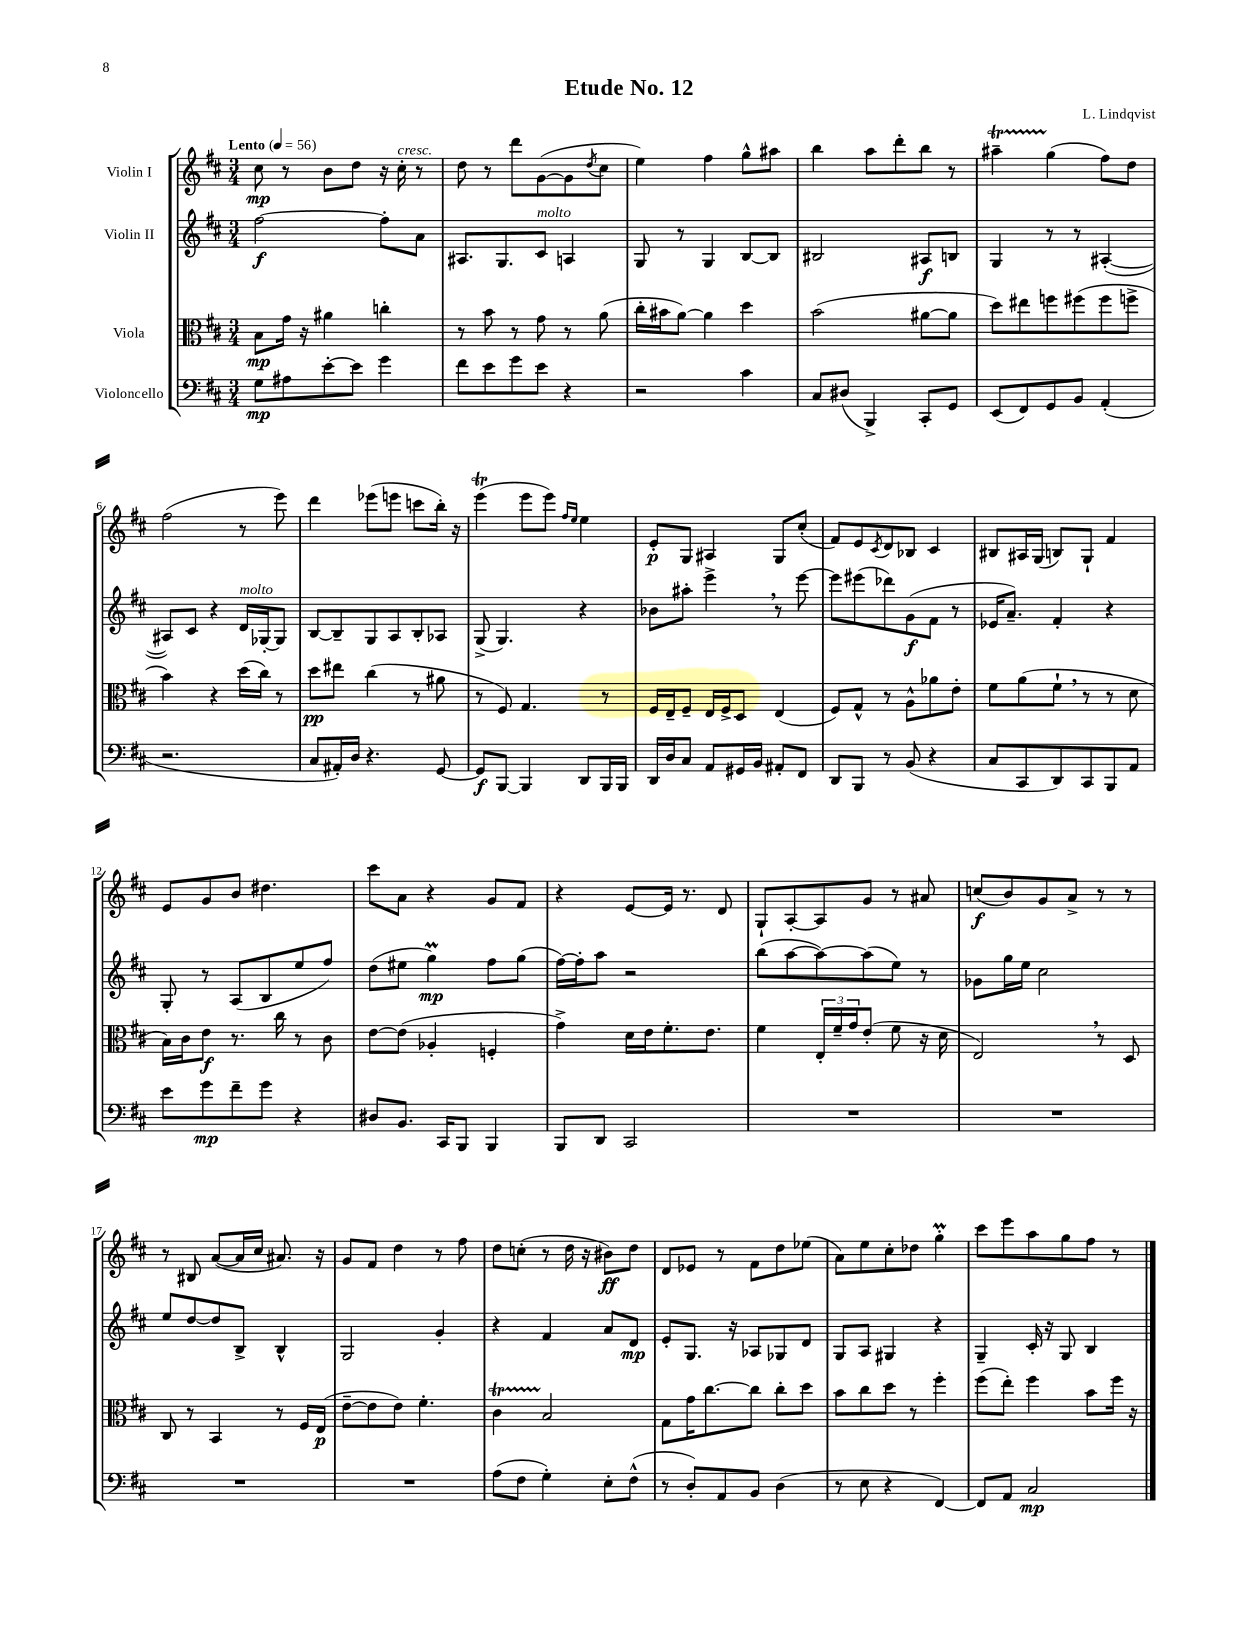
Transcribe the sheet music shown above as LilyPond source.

\header { title = "Etude No. 12" composer = "L. Lindqvist" }
<<
\new StaffGroup <<
\new Staff = "s0" \with { instrumentName = "Violin I" } {
    \clef treble \key d \major \numericTimeSignature \time 3/4 \tempo "Lento" 4 = 56
    cis''8\mp r8 b'8 d''8 r16 cis''16-.^\markup { \italic "cresc." } r8 |
    d''8 r8 d'''8 g'8~( g'8 \acciaccatura { d''8 } cis''8 |
    e''4) fis''4 g''8-^ ais''8 |
    b''4 a''8 d'''8-. b''8 r8 |
    ais''4--\startTrillSpan g''4\stopTrillSpan( fis''8) d''8 |
    fis''2( r8 e'''8) |
    d'''4 ees'''8( e'''8 c'''8 b''16-.) r16 |
    e'''4\trill( e'''8 e'''8) \grace { fis''16 e''16 } e''4 |
    e'8-.\p g8 ais4 g8 cis''8-.( |
    fis'8) e'8 \acciaccatura { cis'8 } d'8 bes8 cis'4 |
    bis8 ais16 g16( b8) g8-! fis'4 |
    e'8 g'8 b'8 dis''4. |
    cis'''8 a'8 r4 g'8 fis'8 |
    r4 e'8~ e'16 r8. d'8 |
    g8-! a8~-. a8 g'8 r8 ais'8 |
    c''8\f( b'8) g'8 a'8-> r8 r8 |
    r8 bis8 a'8~( a'16 cis''16 ais'8.) r16 |
    g'8 fis'8 d''4 r8 fis''8 |
    d''8 c''8-.( r8 d''16 r16 bis'8\ff) d''8 |
    d'8 ees'8 r8 fis'8 d''8 ees''8( |
    a'8) e''8 cis''8-. des''8 g''4-.\prall |
    cis'''8 e'''8 a''8 g''8 fis''8 r8 \bar "|." |
}
\new Staff = "s1" \with { instrumentName = "Violin II" } {
    \clef treble \key d \major \numericTimeSignature \time 3/4
    fis''2~\f fis''8-. a'8 |
    ais8. g8. cis'8^\markup { \italic "molto" } a4 |
    g8 r8 g4 b8~ b8 |
    bis2 ais8\f b8 |
    g4 r8 r8 ais4~-.( |
    ais8) cis'8 r4 d'16^\markup { \italic "molto" } ges16~-. ges8 |
    b8~ b8-- g8 a8 b8-. aes8 |
    g8->( g4.) r4 |
    bes'8 ais''8-. e'''4-> \breathe r8 e'''8~ |
    e'''8 eis'''8( des'''8) g'8\f( fis'8 r8 |
    ees'16 a'8.--) fis'4-. r4 |
    g8-. r8 a8( b8 e''8 fis''8) |
    d''8( eis''8 g''4\prall\mp) fis''8 g''8( |
    fis''16~) fis''16-. a''8 r2 |
    b''8( a''8~ a''8~) a''8( e''8) r8 |
    ges'8 g''16 e''16 cis''2 |
    e''8 d''8~ d''8 b8-> b4-^ |
    g2 g'4-. |
    r4 fis'4 a'8 d'8\mp |
    e'8-. g8. r16 aes8 ges8 d'8 |
    g8 a8 gis4 r4 |
    g4-- cis'16-. r16 g8 b4 \bar "|." |
}
\new Staff = "s2" \with { instrumentName = "Viola" } {
    \clef alto \key d \major \numericTimeSignature \time 3/4
    b8\mp g'16 r16 ais'4 c''4-. |
    r8 b'8 r8 g'8 r8 a'8( |
    cis''16-. bis'16 a'8~) a'4 d''4 |
    b'2( ais'8~ ais'8 |
    d''8) eis''8 f''8 fis''8( fis''8 f''8-> |
    b'4) r4 d''16( cis''16) r8 |
    d''8\pp eis''8 cis''4( r8 ais'8 |
    r8 fis8) g4. r8 |
    fis16 e16-- fis8-- e16 fis16-> d8 e4( |
    fis8) g8-^ r8 a8-^ aes'8 e'8-. |
    fis'8 a'8( fis'8-! \breathe r8 r8 d'8 |
    b16) cis'16 e'8\f r8. cis''16 r8 cis'8 |
    e'8~ e'8( aes4-. f4-. |
    g'4->) d'16 e'16 fis'8.-. e'8. |
    fis'4 \tuplet 3/2 { e16-. fis'16-- g'16 } e'8-.( fis'8 r16 d'16 |
    e2) \breathe r8 d8 |
    cis8 r8 b,4 r8 fis16 e16\p( |
    e'8~-- e'8 e'8) fis'4.-. |
    cis'4\startTrillSpan b2\stopTrillSpan |
    g8 g'16 cis''8.~ cis''8 cis''8-. d''8 |
    b'8 cis''8 d''8 r8 fis''4-. |
    fis''8( e''8-.) fis''4 b'8 fis''16 r16 \bar "|." |
}
\new Staff = "s3" \with { instrumentName = "Violoncello" } {
    \clef bass \key d \major \numericTimeSignature \time 3/4
    g8\mp ais8 e'8~-. e'8 g'4 |
    fis'8 e'8 g'8 e'8 r4 |
    r2 cis'4 |
    cis8 dis8( b,,4->) cis,8-. g,8 |
    e,8( fis,8) g,8 b,8 a,4-.( |
    r2. |
    cis8 ais,16-.) d16 r4. g,8~ |
    g,8\f b,,8~ b,,4 d,8 b,,16 b,,16 |
    d,16 d16 cis8 a,8 gis,16 b,16 ais,8-. fis,8 |
    d,8 b,,8 r8 b,8( r4 |
    cis8 cis,8 d,8) cis,8 b,,8 a,8 |
    e'8 g'8\mp fis'8-- g'8 r4 |
    dis8 b,8. cis,16 b,,8 b,,4 |
    b,,8 d,8 cis,2 |
    R2. |
    R2. |
    R2. |
    R2. |
    a8( fis8 g4-.) e8-. fis8-^( |
    r8 d8-.) a,8 b,8 d4( |
    r8 e8 r4 fis,4~) |
    fis,8 a,8 cis2\mp \bar "|." |
}
>>
>>
